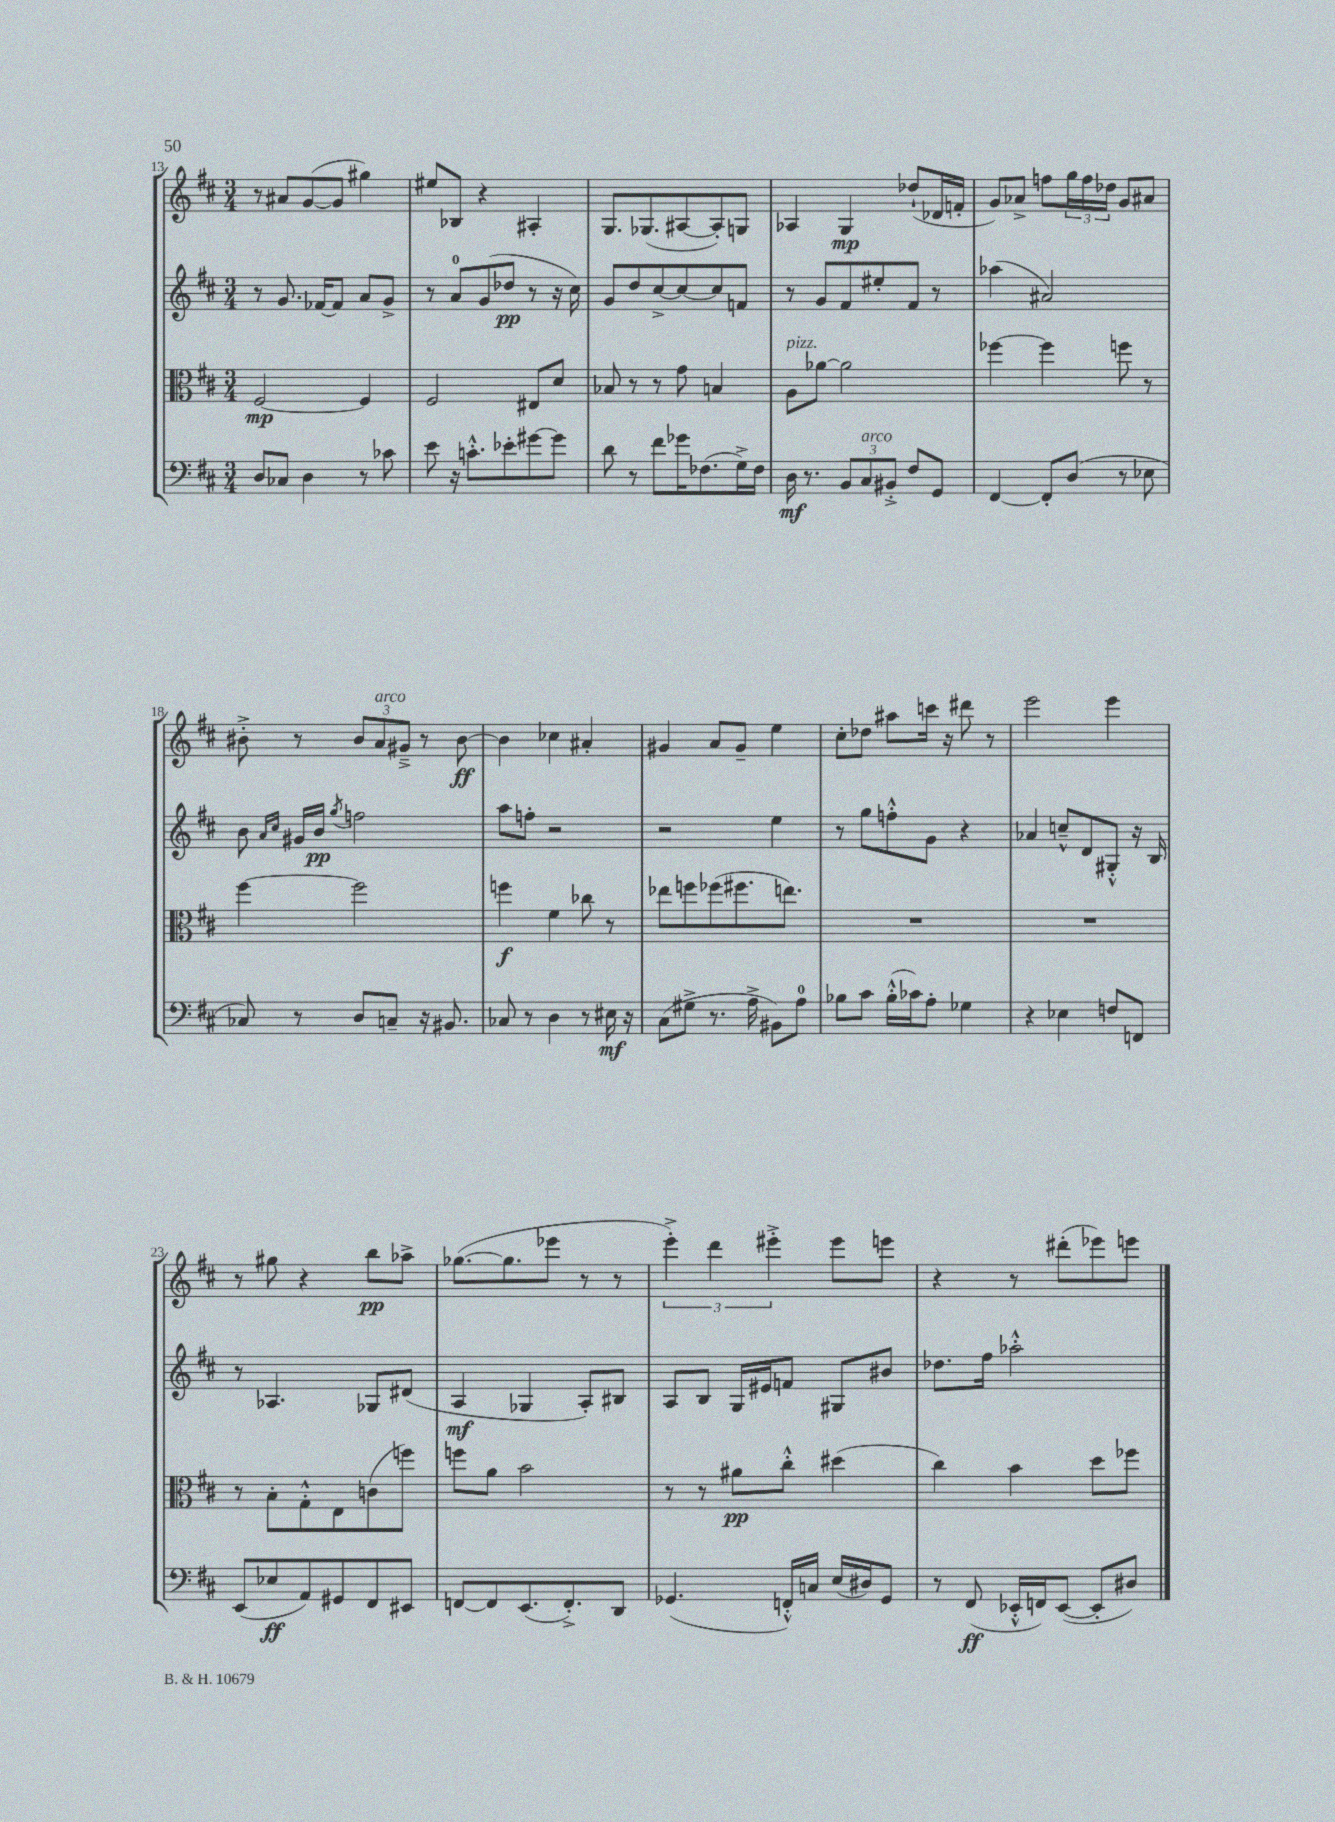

**kern	**dynam	**kern	**dynam	**kern	**dynam	**kern	**dynam
*part4	*part4	*part3	*part3	*part2	*part2	*part1	*part1
*staff4	*staff4	*staff3	*staff3	*staff2	*staff2	*staff1	*staff1
*clefF4	*	*clefC3	*	*clefG2	*	*clefG2	*
*k[f#c#]	*	*k[f#c#]	*	*k[f#c#]	*	*k[f#c#]	*
*M3/4	*	*M3/4	*	*M3/4	*	*M3/4	*
=13	=13	=13	=13	=13	=13	=13	=13
8D/L	.	[2F#/	mp	8r	.	8r	.
8C-X/J	.	.	.	8.g/	.	8a#X/L	.
4D\	.	.	.	.	.	([8g/	.
.	.	.	.	[16f-X/KL	.	.	.
.	.	.	.	8f-/J]	.	8g/J]	.
8r	.	4F#/]	.	8a/L	.	4gg#X\)	.
8c-X\	.	.	.	8g^/J	.	.	.
=14	=14	=14	=14	=14	=14	=14	=14
8e\	.	2F#/	.	8r	.	8ee#X/L	.
16r	.	.	.	8a/L	.	8B-X/J	.
8.cn'^^\L	.	.	.	.	.	.	.
.	.	.	.	(8g/	.	4r	.
8e-X'\	.	.	.	8dd-X/J	pp	.	.
[8g#X\	.	8E#X/L	.	8r	.	4A#X'/	.
8g#\J]	.	8d/J	.	16r	.	.	.
.	.	.	.	16cc#\)	.	.	.
=15	=15	=15	=15	=15	=15	=15	=15
8d\	.	8B-X/	.	8g/L	.	8.G/L	.
8r	.	8r	.	8dd/	.	.	.
.	.	.	.	.	.	(8.G-X/	.
8f#\L	.	8r	.	[8cc#^/	.	.	.
16g-X\K	.	8g\	.	8cc#/_	.	[8A#X/	.
(8.F-X\	.	.	.	.	.	.	.
.	.	4Bn/	.	8cc#/]	.	8A#'/])	.
16G^\L)	.	.	.	8fn/J	.	8Gn/J	.
16F-\JJ	.	.	.	.	.	.	.
=16	=16	=16	=16	=16	=16	=16	=16
!	!	!LO:TX:a:i:t=pizz.	!	!	!	!	!
16D\	mf	8A\L	.	8r	.	4A-X/	.
8.r	.	.	.	.	.	.	.
.	.	[8a-X\J	.	8g/L	.	.	.
12BB/L	.	2a-\]	.	8f#/	.	4G/	mp
!LO:TX:a:i:t=arco	!	!	!	!	!	!	!
12C#/	.	.	.	.	.	.	.
.	.	.	.	8ee#X'/	.	.	.
12BB#X'^/J	.	.	.	.	.	.	.
8F#/L	.	.	.	8f#/J	.	(8dd-X`/L	.
8GG/J	.	.	.	8r	.	16d-X/L	.
.	.	.	.	.	.	16fn'/JJ	.
=17	=17	=17	=17	=17	=17	=17	=17
[4FF#/	.	[4ff-X\	.	(4aa-X\	.	8g/L)	.
.	.	.	.	.	.	8a-X^/J	.
8FF#'/L]	.	4ff-\]	.	2a#X/)	.	8ffn\L	.
(8D/J	.	.	.	.	.	24gg\L	.
.	.	.	.	.	.	24ff\	.
.	.	.	.	.	.	24dd-X\JJ	.
8r	.	8ffn\	.	.	.	8g/L	.
8E-X\	.	8r	.	.	.	8a#X/J	.
!!LO:LB:g=z
=18	=18	=18	=18	=18	=18	=18	=18
8C-X/)	.	[4ff#\	.	8b\	.	8b#X'^\	.
.	.	.	.	16qqa/LL	.	.	.
.	.	.	.	16qqcc#/JJ	.	.	.
8r	.	.	.	16g#X/LL	.	8r	.
.	.	.	.	16b/JJ	pp	.	.
.	.	.	.	8qgg/	.	.	.
8D/L	.	2ff#\]	.	2ffn\	.	12b#/L	.
!	!	!	!	!	!	!LO:TX:a:i:t=arco	!
.	.	.	.	.	.	12a/	.
8Cn~/J	.	.	.	.	.	.	.
.	.	.	.	.	.	12g#X~^/J	.
16r	.	.	.	.	.	8r	.
8.BB#X/	.	.	.	.	.	.	.
.	.	.	.	.	.	[8b#\	ff
=19	=19	=19	=19	=19	=19	=19	=19
8C-X/	.	4ffn\	f	8aa\L	.	4b#\]	.
8r	.	.	.	8ffn'\J	.	.	.
4D\	.	4f#\	.	2r	.	4cc-X\	.
8r	.	8cc-X\	.	.	.	4a#X'/	.
16E#X\	mf	8r	.	.	.	.	.
16r	.	.	.	.	.	.	.
=20	=20	=20	=20	=20	=20	=20	=20
(8C#\L	.	8ee-X\L	.	2r	.	4g#X/	.
8G#X^\J	.	8ffn\	.	.	.	.	.
8.r	.	(8ff-X\	.	.	.	8a/L	.
.	.	8.ff#X\	.	.	.	8g#~/J	.
16A^\	.	.	.	.	.	.	.
8BB#X\L)	.	.	.	4ee\	.	4ee\	.
.	.	8.een\J)	.	.	.	.	.
8A\J	.	.	.	.	.	.	.
=21	=21	=21	=21	=21	=21	=21	=21
8B-X\L	.	2.r	.	8r	.	8cc#'\L	.
8c#\J	.	.	.	8gg\L	.	8dd-X\J	.
(16B-'^^\LL	.	.	.	8ffn'^^\	.	8aa#X\L	.
16c-X\J)	.	.	.	.	.	.	.
8A'\J	.	.	.	8g\J	.	16cccn\Jk	.
.	.	.	.	.	.	16r	.
4G-X\	.	.	.	4r	.	8ddd#X\	.
.	.	.	.	.	.	8r	.
=22	=22	=22	=22	=22	=22	=22	=22
4r	.	2.r	.	4a-X/	.	2eee\	.
4E-X\	.	.	.	8ccn~^^/L	.	.	.
.	.	.	.	8d/	.	.	.
8Fn/L	.	.	.	8G#X'^^/J	.	4eee\	.
8FFn/J	.	.	.	16r	.	.	.
.	.	.	.	16B/	.	.	.
!!LO:LB:g=z
=23	=23	=23	=23	=23	=23	=23	=23
(8EE/L	.	8r	.	8r	.	8r	.
8E-X/	ff	8B'\L	.	4.A-X/	.	8gg#X\	.
8AA/)	.	8G'^^\	.	.	.	4r	.
8GG#X/	.	8E\	.	.	.	.	.
8FF#/	.	(8cn\	.	8G-X/L	.	8bb\L	pp
8EE#X/J	.	8ffn\J)	.	(8d#X/J	.	8aa-X^\J	.
=24	=24	=24	=24	=24	=24	=24	=24
[8FFn/L	.	8ffn\L	.	4A/	mf	([8.gg-X\L	.
8FF/]	.	8a\J	.	.	.	.	.
.	.	.	.	.	.	8.gg-\]	.
(8.EE/	.	2b\	.	4G-X/	.	.	.
.	.	.	.	.	.	8eee-X\J	.
8.FF'^/)	.	.	.	.	.	.	.
.	.	.	.	8A'/L)	.	8r	.
8DD/J	.	.	.	8B#X/J	.	8r	.
=25	=25	=25	=25	=25	=25	=25	=25
(4.GG-X/	.	8r	.	8A/L	.	6eee'^\)	.
.	.	8r	.	8B/J	.	.	.
.	.	.	.	.	.	6ddd\	.
.	.	8a#X\L	pp	16G/LL	.	.	.
.	.	.	.	16e#X/J	.	.	.
.	.	.	.	.	.	6eee#X'^\	.
16FFn'^^/LL)	.	8cc#'^^\J	.	8fn/J	.	.	.
16Cn/JJ	.	.	.	.	.	.	.
(16E/LL	.	(4dd#X\	.	8G#X/L	.	8eee#\L	.
16D#X/J)	.	.	.	.	.	.	.
8GG-/J	.	.	.	8b#X/J	.	8eeen\J	.
=26	=26	=26	=26	=26	=26	=26	=26
8r	.	4cc#\)	.	8.dd-X\L	.	4r	.
(8FF#/	ff	.	.	.	.	.	.
.	.	.	.	16ff#\Jk	.	.	.
16EE-X'^^/LL	.	4b\	.	2aa-X'^^\	.	8r	.
16FFn/J)	.	.	.	.	.	.	.
([8EE-/J	.	.	.	.	.	(8ddd#X'\L	.
8EE-'/L]	.	8dd\L	.	.	.	8eee-X\)	.
8D#X/J)	.	8ff-X\J	.	.	.	8eeen\J	.
==	==	==	==	==	==	==	==
*-	*-	*-	*-	*-	*-	*-	*-
